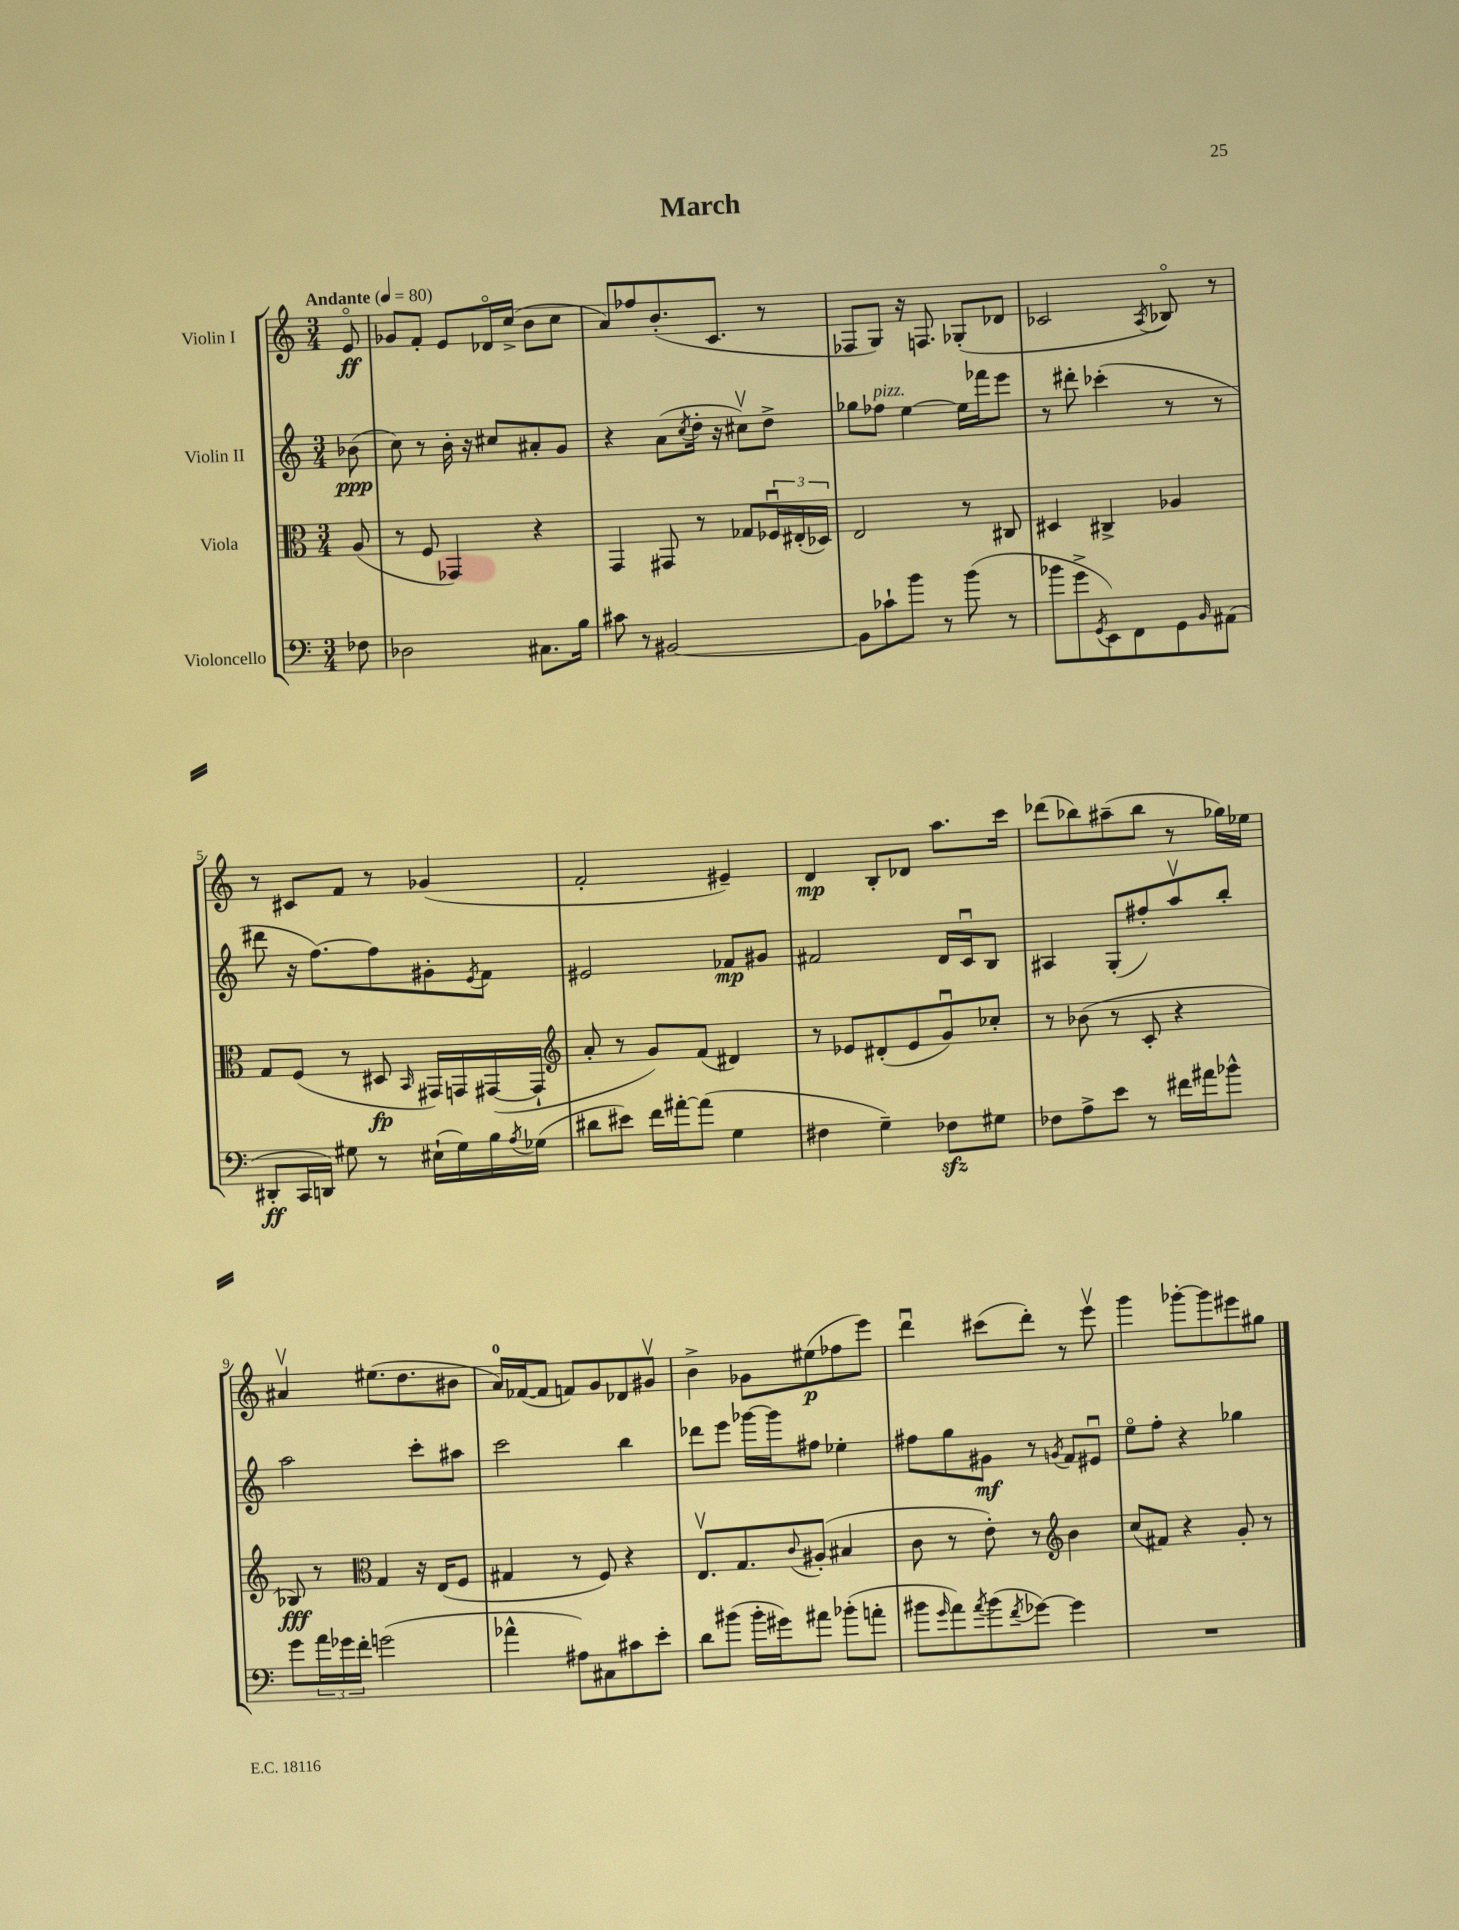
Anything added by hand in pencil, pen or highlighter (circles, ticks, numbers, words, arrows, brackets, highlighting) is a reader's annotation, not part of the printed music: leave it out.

**kern	**kern	**kern	**kern
*staff4	*staff3	*staff2	*staff1
*clefF4	*clefC3	*clefG2	*clefG2
*k[]	*k[]	*k[]	*k[]
*M3/4	*M3/4	*M3/4	*M3/4
*MM80	*MM80	*MM80	*MM80
8F-	(8A	(8b-	8eo
=	=	=	=
2D-	8r	8cc)	8g-
.	8F	8r	8f'
.	4GG-)	16b'	8e
.	.	16r	.
.	.	8cc#	16d-o
.	.	.	(16cc^
8.C#	4r	8a#'	8b
.	.	8g	8cc
16B	.	.	.
=	=	=	=
8c#	4GG	4r	8a)
8r	.	.	8ff-
[2BB#	8GG#	(8a	(8.b'
.	.	8qcc	.
.	8r	16dd'	.
.	.	16r	8.c
.	8G-	8cc#v)	.
.	24F-u	8dd^	8r
.	(24E#'	.	.
.	24D-)	.	.
=	=	=	=
8BB#]	2E	8gg-	8F-
8c-`	.	8ff-	8G)
8b	.	[4ee	16r
.	.	.	8.F
8r	.	.	.
(8b	8r	16ee]	(8G-'
.	.	16fff-	.
8r	8C#	8eee	8d-
=	=	=	=
8b-	4D#	8r	2c-
8g^	.	8ddd#'	.
8qGG	.	.	.
8EE)	4C#^	(4ccc-'	.
8FF	.	.	.
.	.	.	8qA
8GG	4A-	8r	8B-o)
16qqBB	.	.	.
(8AA#	.	8r	8r
=	=	=	=
8DD#'	8G	8ddd#	8r
16CC	(8F	16r	8c#
16DD)	.	[8.ff)	.
8G#	8r	.	8f
8r	8D#	8ff]	8r
.	16qqBB	.	.
(16E#`	16GG#)	8g#'	(4g-
16G#)	16GG	.	.
.	.	8qe	.
16B	([16GG#	8f	.
8qA	.	.	.
(16G-	16GG#`]	.	.
=	=	=	=
*	*clefG2	*	*
8d#	8a'	2e#	2f'
8e#)	8r	.	.
16f	8g)	.	.
[16a#'	.	.	.
(8a#]	(8f	.	.
4G	4d#)	8f-	4e#~)
.	.	8g#	.
=	=	=	=
4F#	8r	2f#	4d
.	8e-	.	.
4G~)	(8d#'	.	8B'
.	8e-	.	8d-
8F-	8gu)	16d	8.aa
.	.	16cu	.
8G#	8cc-'	8B	.
.	.	.	16ccc
=	=	=	=
8F-	8r	4A#	(8ddd-
8A^	(8b-	.	8bb-)
8e	8r	(8G'	(8aa#~
8r	8c'	8ff#')	8bb-
16f#	4r	8aav	8r
16a#	.	.	.
8b-^^	.	8bb'	16gg-)
.	.	.	16ee-
=	=	=	=
8g	8B-)	2aa	4a#v
24a	8r	.	.
24g-	.	.	.
24f'	.	.	.
*	*clefC3	*	*
(2g	4G	.	(8.ee#
.	.	.	8.dd
.	16r	8ccc'	.
.	(16E	.	.
.	8F	8aa#	8b#
=	=	=	=
4a-^^	4G#	2ccc	16a)
.	.	.	([16f-
.	.	.	8f-]
8A#)	8r	.	8f)
8C#	8F)	.	8g
8c#	4r	4bb	8d-
8e'	.	.	8g#v
=	=	=	=
8d	8.Ev	8ddd-	4b^
(8b#	.	8eee	.
.	8.G	.	.
16b#'	.	[16ggg-	8g-
16g#)	.	16ggg-]	.
.	8qqc	.	.
8a#	(8A#'	8ff#	(8ee#
(8b-'	4B#	4ee-'	8ff-
8a'	.	.	8eee)
=	=	=	=
8b#	8c	8ff#	4dddu
16qqg	.	.	.
8a)	8r	8gg	.
8qa	.	.	.
(8b#	8e')	8g#	(8ccc#
8qf	.	.	.
[8g-)	8r	8r	8ddd')
*	*clefG2	*	*
.	.	8qg	.
4g-]	4b	8f	8r
.	.	8e#u	8eeev
=	=	=	=
2.r	(8cc	8eeo	4ggg
.	8f#)	8ff'	.
.	4r	4r	[8ggg-'
.	.	.	8ggg-]
.	8g'	4gg-	8eee#
.	8r	.	8gg#
==	==	==	==
*-	*-	*-	*-
